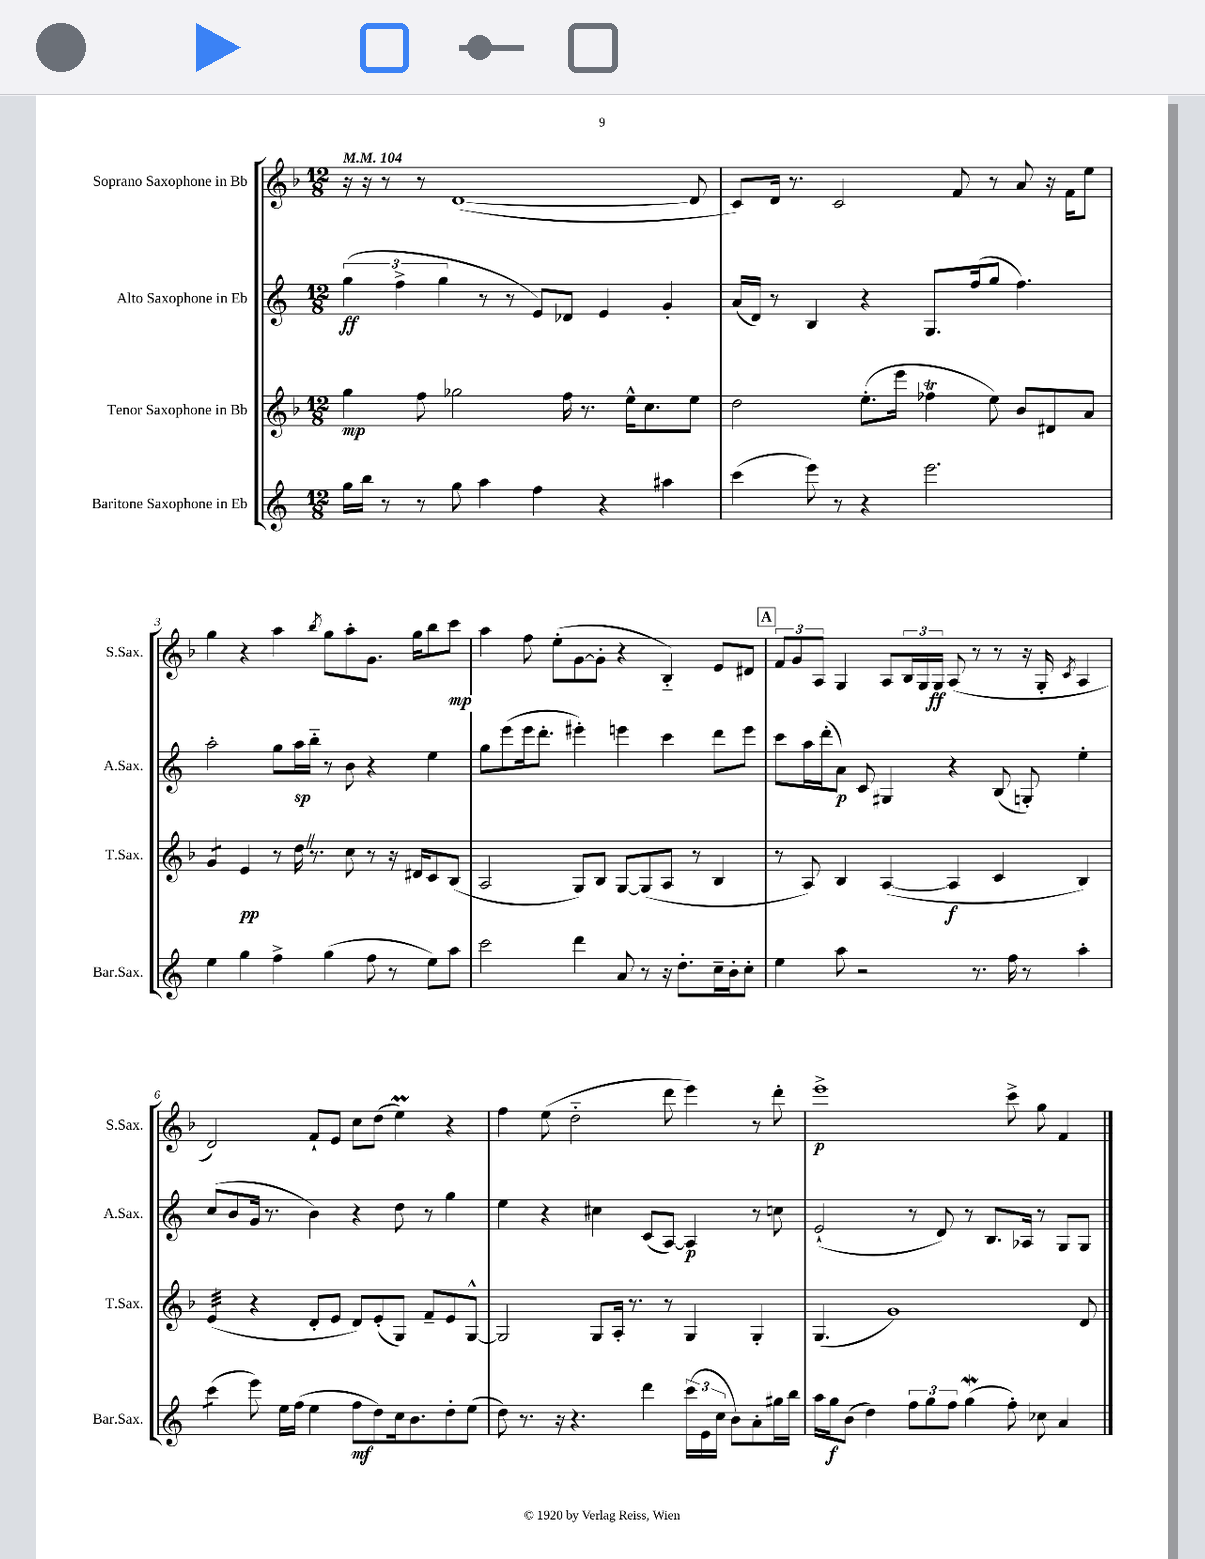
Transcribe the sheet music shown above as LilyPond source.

<<
\new StaffGroup <<
\new Staff = "s0" \with { instrumentName = "Soprano Saxophone in Bb" shortInstrumentName = "S.Sax." } {
    \clef treble \key f \major \numericTimeSignature \time 12/8 \tempo 4 = 104
    r16 r16 r8 r8 d'1~( d'8 |
    c'8) d'16 r8. c'2 f'8 r8 a'8 r16 f'16 e''8 |
    g''4 r4 a''4 \acciaccatura { bes''8 } g''8 a''8-. g'8. g''16 bes''8 c'''8\mp |
    a''4 f''8 e''8-.( g'8~ g'8-. r4 bes4-_) e'8 dis'8 |
    \mark \markup { \box "A" } \tuplet 3/2 { f'8 g'8 a8 } g4 a8 \tuplet 3/2 { bes16 g16 g16\ff } a8( r8 r8 r16 g16-. \acciaccatura { c'8 } a4 |
    d'2) f'8-! e'8 c''8 d''8( e''4\prall) r4 |
    f''4 e''8( d''2-_ d'''8 e'''4) r8 d'''8-. |
    e'''1->\p c'''8-> g''8 f'4 \bar "|." |
}
\new Staff = "s1" \with { instrumentName = "Alto Saxophone in Eb" shortInstrumentName = "A.Sax." } {
    \clef treble \key c \major \numericTimeSignature \time 12/8
    \tuplet 3/2 { g''4\ff( f''4-> g''4 } r8 r8 e'8) des'8 e'4 g'4-. |
    a'16( d'16) r8 b4 r4 g8. f''16( g''8 f''4.) |
    a''2-. g''8 a''16\sp b''16-_ r8 b'8 r4 e''4 |
    g''8 e'''8( e'''16 d'''8.-. eis'''4-.) e'''4 c'''4 d'''8 e'''8 |
    \mark \markup { \box "A" } c'''8 a''16 d'''16-.( a'8\p) c'8 gis4 r4 b8( g8-.) e''4-. |
    c''8( b'8 g'16 r8. b'4) r4 d''8 r8 g''4 |
    e''4 r4 cis''4 c'8( a8~) a4\p r8 c''8 |
    e'2-!( r8 d'8) r8 b8. aes16 r8 g8 g8 \bar "|." |
}
\new Staff = "s2" \with { instrumentName = "Tenor Saxophone in Bb" shortInstrumentName = "T.Sax." } {
    \clef treble \key f \major \numericTimeSignature \time 12/8
    g''4\mp f''8 ges''2 f''16 r8. e''16-^ c''8. e''8 |
    d''2 e''8.-.( e'''16 fes''4\trill e''8) bes'8 dis'8 a'8 |
    g'4:8 e'4\pp r8 d''16 \once \override BreathingSign.text = \markup { \musicglyph "scripts.caesura.straight" } \breathe r8. c''8 r8 r16 dis'16 c'8 bes8( |
    a2 g8) bes8 g8~ g8( a8 r8 bes4 |
    \mark \markup { \box "A" } r8 a8) bes4 a4~( a4\f c'4 bes4) |
    e'4:32( r4 d'8-. e'8 d'8) e'8-.( g8) f'8-- e'8 g8~-^ |
    g2 g8 a16-. r8. r8 g4 g4-. |
    g4.( g'1) d'8 \bar "|." |
}
\new Staff = "s3" \with { instrumentName = "Baritone Saxophone in Eb" shortInstrumentName = "Bar.Sax." } {
    \clef treble \key c \major \numericTimeSignature \time 12/8
    g''16 b''16 r8 r8 g''8 a''4 f''4 r4 ais''4 |
    c'''4( e'''8) r8 r4 e'''2. |
    e''4 g''4 f''4-> g''4( f''8 r8 e''8) a''8 |
    c'''2 d'''4 a'8 r8 r16 d''8.-. c''16-- b'16-. c''8-. |
    \mark \markup { \box "A" } e''4 a''8 r2 r8. f''16 r8 a''4-. |
    c'''4:8( e'''8) e''16 f''16( e''4 f''8\mf d''8) c''16 b'8. d''8-. e''8( |
    d''8) r8. r16 r4. d'''4 \tuplet 3/2 { c'''16( e'16 c''16 } b'8) a'8-. gis''16 b''16 |
    a''16 g''16\f b'8( d''4) \tuplet 3/2 { f''8 g''8 f''8 } g''4\mordent( f''8-.) ces''8 a'4 \bar "|." |
}
>>
>>
